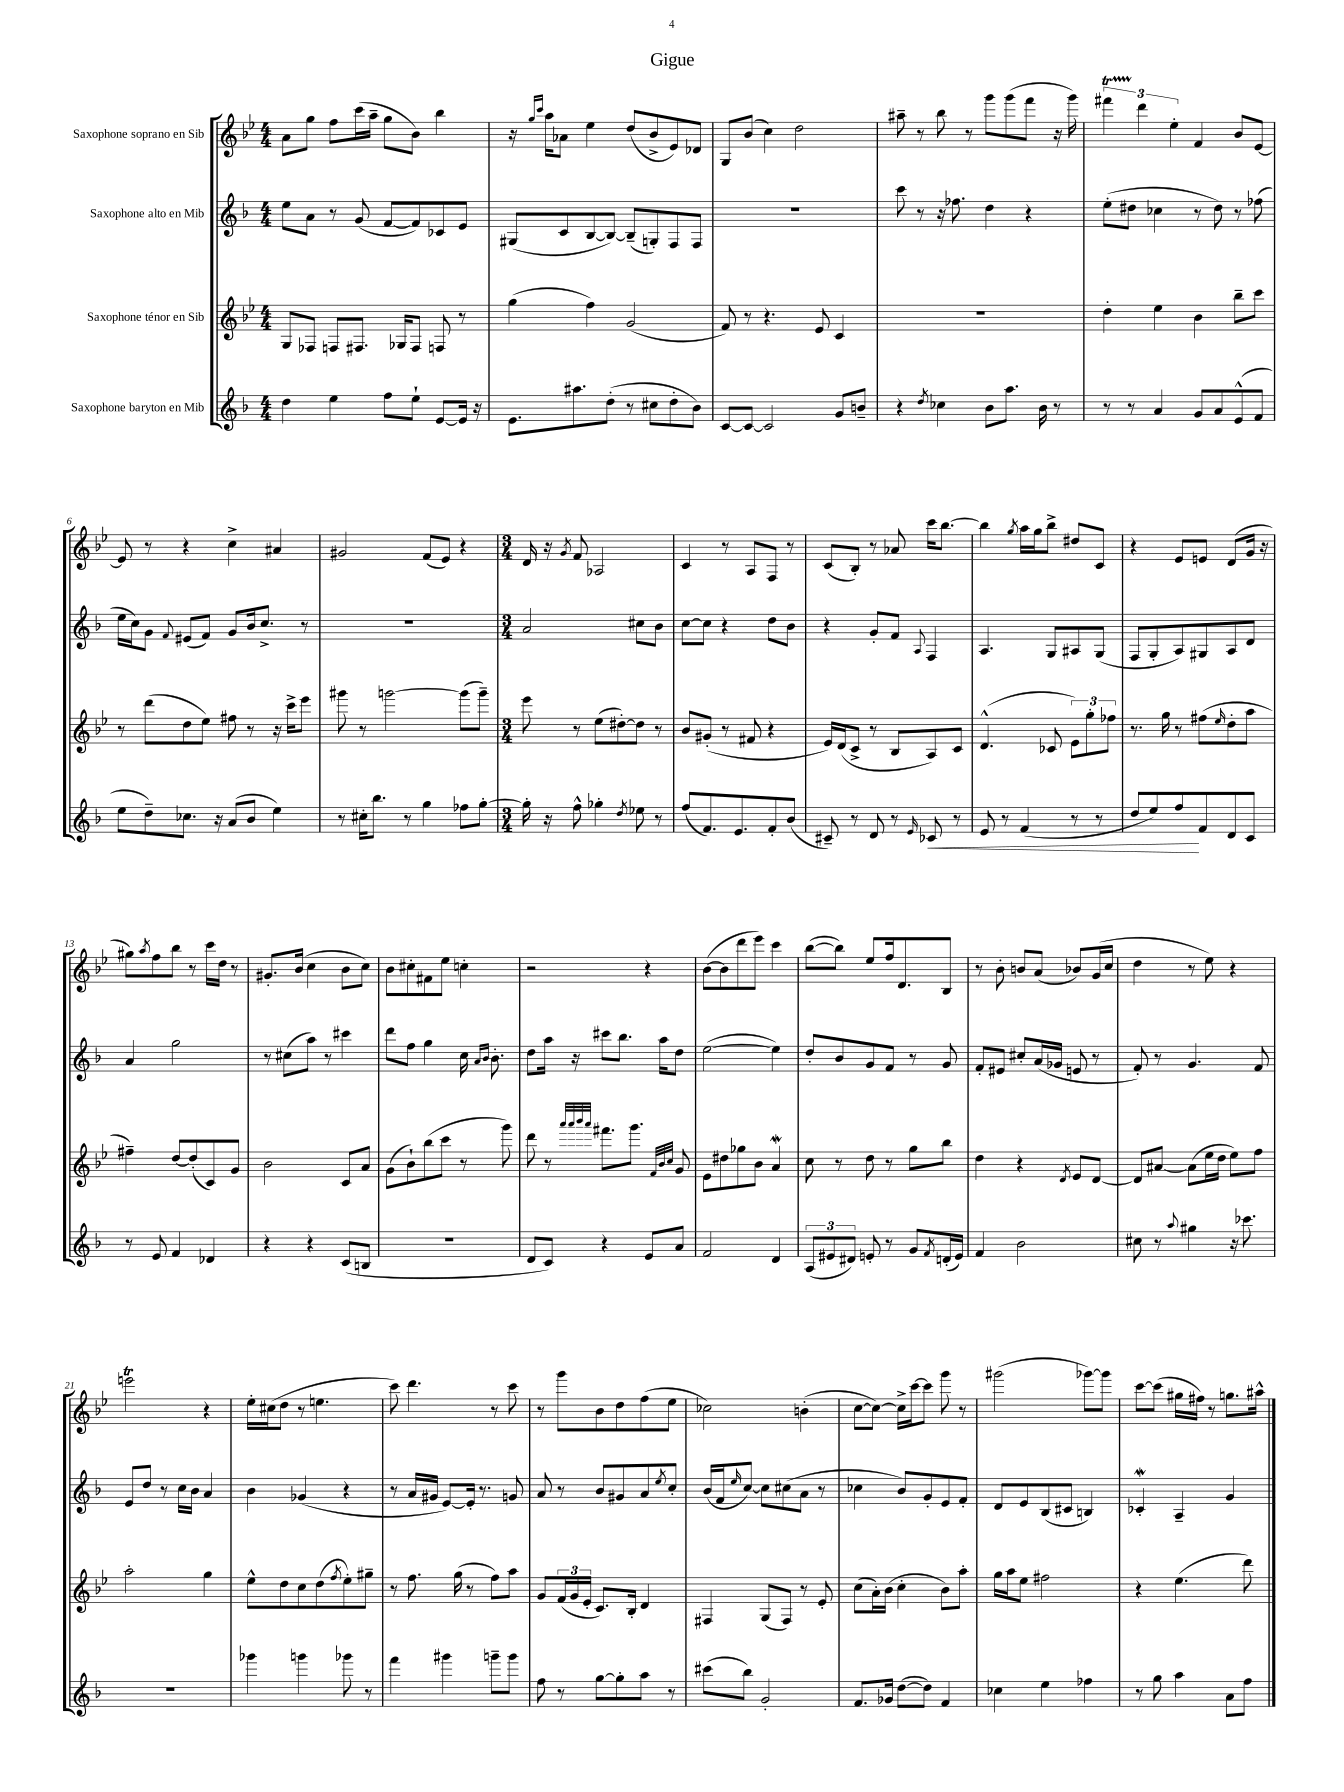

**kern	**kern	**kern	**kern
*staff4	*staff3	*staff2	*staff1
*clefG2	*clefG2	*clefG2	*clefG2
*k[b-]	*k[b-e-]	*k[b-]	*k[b-e-]
*M4/4	*M4/4	*M4/4	*M4/4
4dd	8G	8ee	8a
.	8F-	8a	8gg
4ee	8F	8r	8ff
.	8.F#	(8g	(16ccc
.	.	.	16aa~
8ff	.	[8f	8gg
.	16G-	.	.
8ee`	8F#	8f])	8b-)
[8e	8F	8c-	4bb-
16e]	8r	8e	.
16r	.	.	.
=	=	=	=
8.e	(4gg	(8G#	16r
.	.	.	16qqgg
.	.	.	16qqccc
.	.	.	16aa
.	.	8c	8a-
8.aa#	.	.	.
.	4ff)	[8B-	4ee-
(8dd'	.	8B-_)	.
8r	(2g	(8B-~]	(8dd
8cc#	.	8G')	8b-^
8dd'	.	8F	8e-)
8b-)	.	8F	8d-
=	=	=	=
[8c	8f)	1r	8G
8c_	8r	.	(8b-
2c]	4.r	.	4cc)
.	.	.	2dd
.	8e-	.	.
8g	4c	.	.
8b~	.	.	.
=	=	=	=
4r	1r	8ccc	8aa#~
.	.	8r	8r
8qdd	.	.	.
4cc-	.	16r	8bb-
.	.	8.ff-	.
.	.	.	8r
8b-	.	4dd	8ggg
8.aa	.	.	(8ggg
.	.	4r	8fff
16b-	.	.	.
8r	.	.	16r
.	.	.	16ggg)
=	=	=	=
8r	4dd'	(8ee'	6fff#
8r	.	8dd#	.
.	.	.	6ddd
4a	4ee-	4cc-	.
.	.	.	6ee-'
8g	4b-	8r	4f
8a	.	8dd#)	.
(8e^^	8bb-~	8r	8b-
8f	8ccc	(8ff-	[8e-
=	=	=	=
8ee	8r	16ee	8e-]
.	.	16cc)	.
8dd~)	(8ddd	8g	8r
.	.	8qqf	.
8.cc-	8dd	(8e#	4r
.	8ee-)	8f)	.
16r	.	.	.
(8a	8ff#	8g	4cc^
8b-	8r	16b-	.
.	.	8.cc^	.
4ee)	16r	.	4a#
.	16ccc^	.	.
.	8eee-	8r	.
=	=	=	=
8r	8ggg#	1r	2g#
16cc#'	8r	.	.
8.bb-	.	.	.
.	[2ggg	.	.
8r	.	.	.
4gg	.	.	(8f
.	.	.	8e-)
8ff-	(8ggg]	.	4r
[8gg'	8ggg~)	.	.
=	=	=	=
*M3/4	*M3/4	*M3/4	*M3/4
16gg']	8eee-	2a	16d
16r	.	.	16r
.	.	.	8qg
8ff^^	8r	.	8f
4gg-'	(8ee-	.	2A-
.	[8dd#')	.	.
8qdd	.	.	.
8ee-	8dd#]	8cc#	.
8r	8r	8b-	.
=	=	=	=
(8ff	8b-	[8cc	4c
8.f)	(8g#'	8cc]	.
.	8r	4r	8r
8.e	.	.	.
.	8f#	.	8A
8f'	4r	8dd	8F
(8b-	.	8b-	8r
=	=	=	=
8c#~)	16e-)	4r	(8c
.	(16d	.	.
8r	8c^	.	8B-')
8d	8r	8g'	8r
8r	8B-	8f	8a-
16qqe	.	8qqA	.
8c-	8A)	4F	16ccc
.	.	.	[8.bb-
8r	8c	.	.
=	=	=	=
8e	(4.d^^	4.A	4bb-]
8r	.	.	.
.	.	.	8qgg
(4f	.	.	16aa
.	.	.	16gg
.	8c-	8G	8bb-^
8r	12e-)	8A#	8dd#
.	12gg'	.	.
8r	.	(8G	8c
.	12ff-	.	.
=	=	=	=
8dd	8.r	8F	4r
8ee)	.	8G'	.
.	16gg	.	.
8ff	8r	8A)	8e-
8f	(8ff#	8G#	8e
.	16qqee-	.	.
8d	8dd'	8A	(8d
8c	8aa	8d	16g
.	.	.	16r
=	=	=	=
8r	4ff#~)	4a	8gg#)
.	.	.	8qaa
8e	.	.	8ff
4f	[8dd	2gg	8bb-
.	(8dd']	.	8r
4d-	8c)	.	16ccc
.	.	.	16dd
.	8g	.	8r
=	=	=	=
4r	2b-	8r	8.g#'
.	.	(8cc#	.
.	.	.	(16b-
4r	.	8aa)	4cc
.	.	8r	.
(8c	8c	4ccc#	8b-
8B	8a	.	8cc)
=	=	=	=
2.r	(8g	8ddd	8b-
.	8b-`)	8ff	8cc#'
.	(8bb-	4gg	8f#
.	8ccc	.	8ee-
.	8r	16cc	4cc'
.	.	16qqa	.
.	.	16qqb-	.
.	.	8.b-'	.
.	8ggg)	.	.
=	=	=	=
8d	8ddd	8dd	2r
8c)	8r	16aa	.
.	.	16r	.
.	32qqaaa	.	.
.	32qqaaa	.	.
.	32qqbbb-	.	.
.	32qqaaa	.	.
4r	8.fff#	8ccc#	.
.	.	8.bb-	.
.	8.ggg	.	.
8e	.	.	4r
.	.	16aa	.
.	32qqf	.	.
.	32qqb-	.	.
.	32qqcc	.	.
8a	8g	8dd	.
=	=	=	=
2f	8e-	([2ee	([8b-
.	8dd#	.	8b-]
.	8gg-	.	8ddd
.	8b-	.	8eee-)
4d	4a	4ee])	4ccc
=	=	=	=
(12A	8cc	8dd'	([8bb-
12e#	.	.	.
.	8r	8b-	8bb-])
12d#)	.	.	.
8e'	8dd	8g	8ee-
8r	8r	8f	16ff
.	.	.	8.d
8g	8gg	8r	.
8qf	.	.	.
(16d'	8bb-	8g	8B-
16e)	.	.	.
=	=	=	=
4f	4dd	8f'	8r
.	.	8e#	8b-'
2b-	4r	8cc#'	8b
.	.	(16a	(8a
.	.	16g-	.
.	8qd	.	.
.	8e-	8e	8b-)
.	[8d	8r	(16g
.	.	.	16cc
=	=	=	=
8cc#	8d]	8f')	4dd
8r	[8a#	8r	.
8qqaa	.	.	.
4gg#	(8a#]	4.g	8r
.	16ee-	.	8ee-)
.	16dd	.	.
16r	8ee-)	.	4r
8.ccc-	.	.	.
.	8ff	8f	.
=	=	=	=
2.r	2aa'	8e	2eee
.	.	8dd	.
.	.	8r	.
.	.	16cc	.
.	.	16b-	.
.	4gg	4a	4r
=	=	=	=
4ggg-	8ee-^^	4b-	16ee-'
.	.	.	(16cc#
.	8dd	.	8dd
4ggg	8cc	(4g-	8r
.	(8dd	.	4.ee
.	8qff	.	.
8ggg-	8ee-')	4r	.
8r	8gg#~	.	.
=	=	=	=
4fff	8r	8r	8ccc)
.	8.ff	16a	4.ddd
.	.	16g#	.
4ggg#	.	[8e)	.
.	(16gg	.	.
.	8r	16e']	.
.	.	8.r	.
8ggg~	8ff)	.	8r
8ggg	8aa	8g	8ccc
=	=	=	=
8ff	8g	8a	8r
8r	(24f	8r	8ggg
.	24g	.	.
.	24e-'	.	.
[8gg	8.c)	8b-	8b-
8gg']	.	8g#	8dd
.	16B-'	.	.
8aa	4d	8a	(8ff
.	.	8qee	.
8r	.	8cc'	8ee-
=	=	=	=
(8ccc#	4F#	(16b-	2cc-)
.	.	16f	.
.	.	16qqee	.
8bb-)	.	[8cc)	.
2g'	(8G	8cc]	.
.	8F#)	(8cc#	.
.	8r	8a	(4b'
.	8e-'	8r	.
=	=	=	=
8.f	(8cc	4cc-	[8cc
.	16a')	.	8cc_)
16g-	(16b-	.	.
([8dd	4cc'	8b-)	16cc^]
.	.	.	[16ccc
8dd])	.	8g'	8ccc]
4f	8b-)	8e	8ggg
.	8aa'	8f'	8r
=	=	=	=
4cc-	16gg	8d	(2ggg#
.	16aa	.	.
.	8ee-	8e	.
4ee	2ff#	(8B-	.
.	.	8c#	.
4ff-	.	4B)	[8ggg-)
.	.	.	8ggg-]
=	=	=	=
8r	4r	4c-'	[8ccc
8gg	.	.	(8ccc]
4aa	(4.ee-	4A~	16gg#
.	.	.	16ff#)
.	.	.	8r
8a	.	4g	8.gg
8ff	8ddd)	.	.
.	.	.	16aa#^^
==	==	==	==
*-	*-	*-	*-
